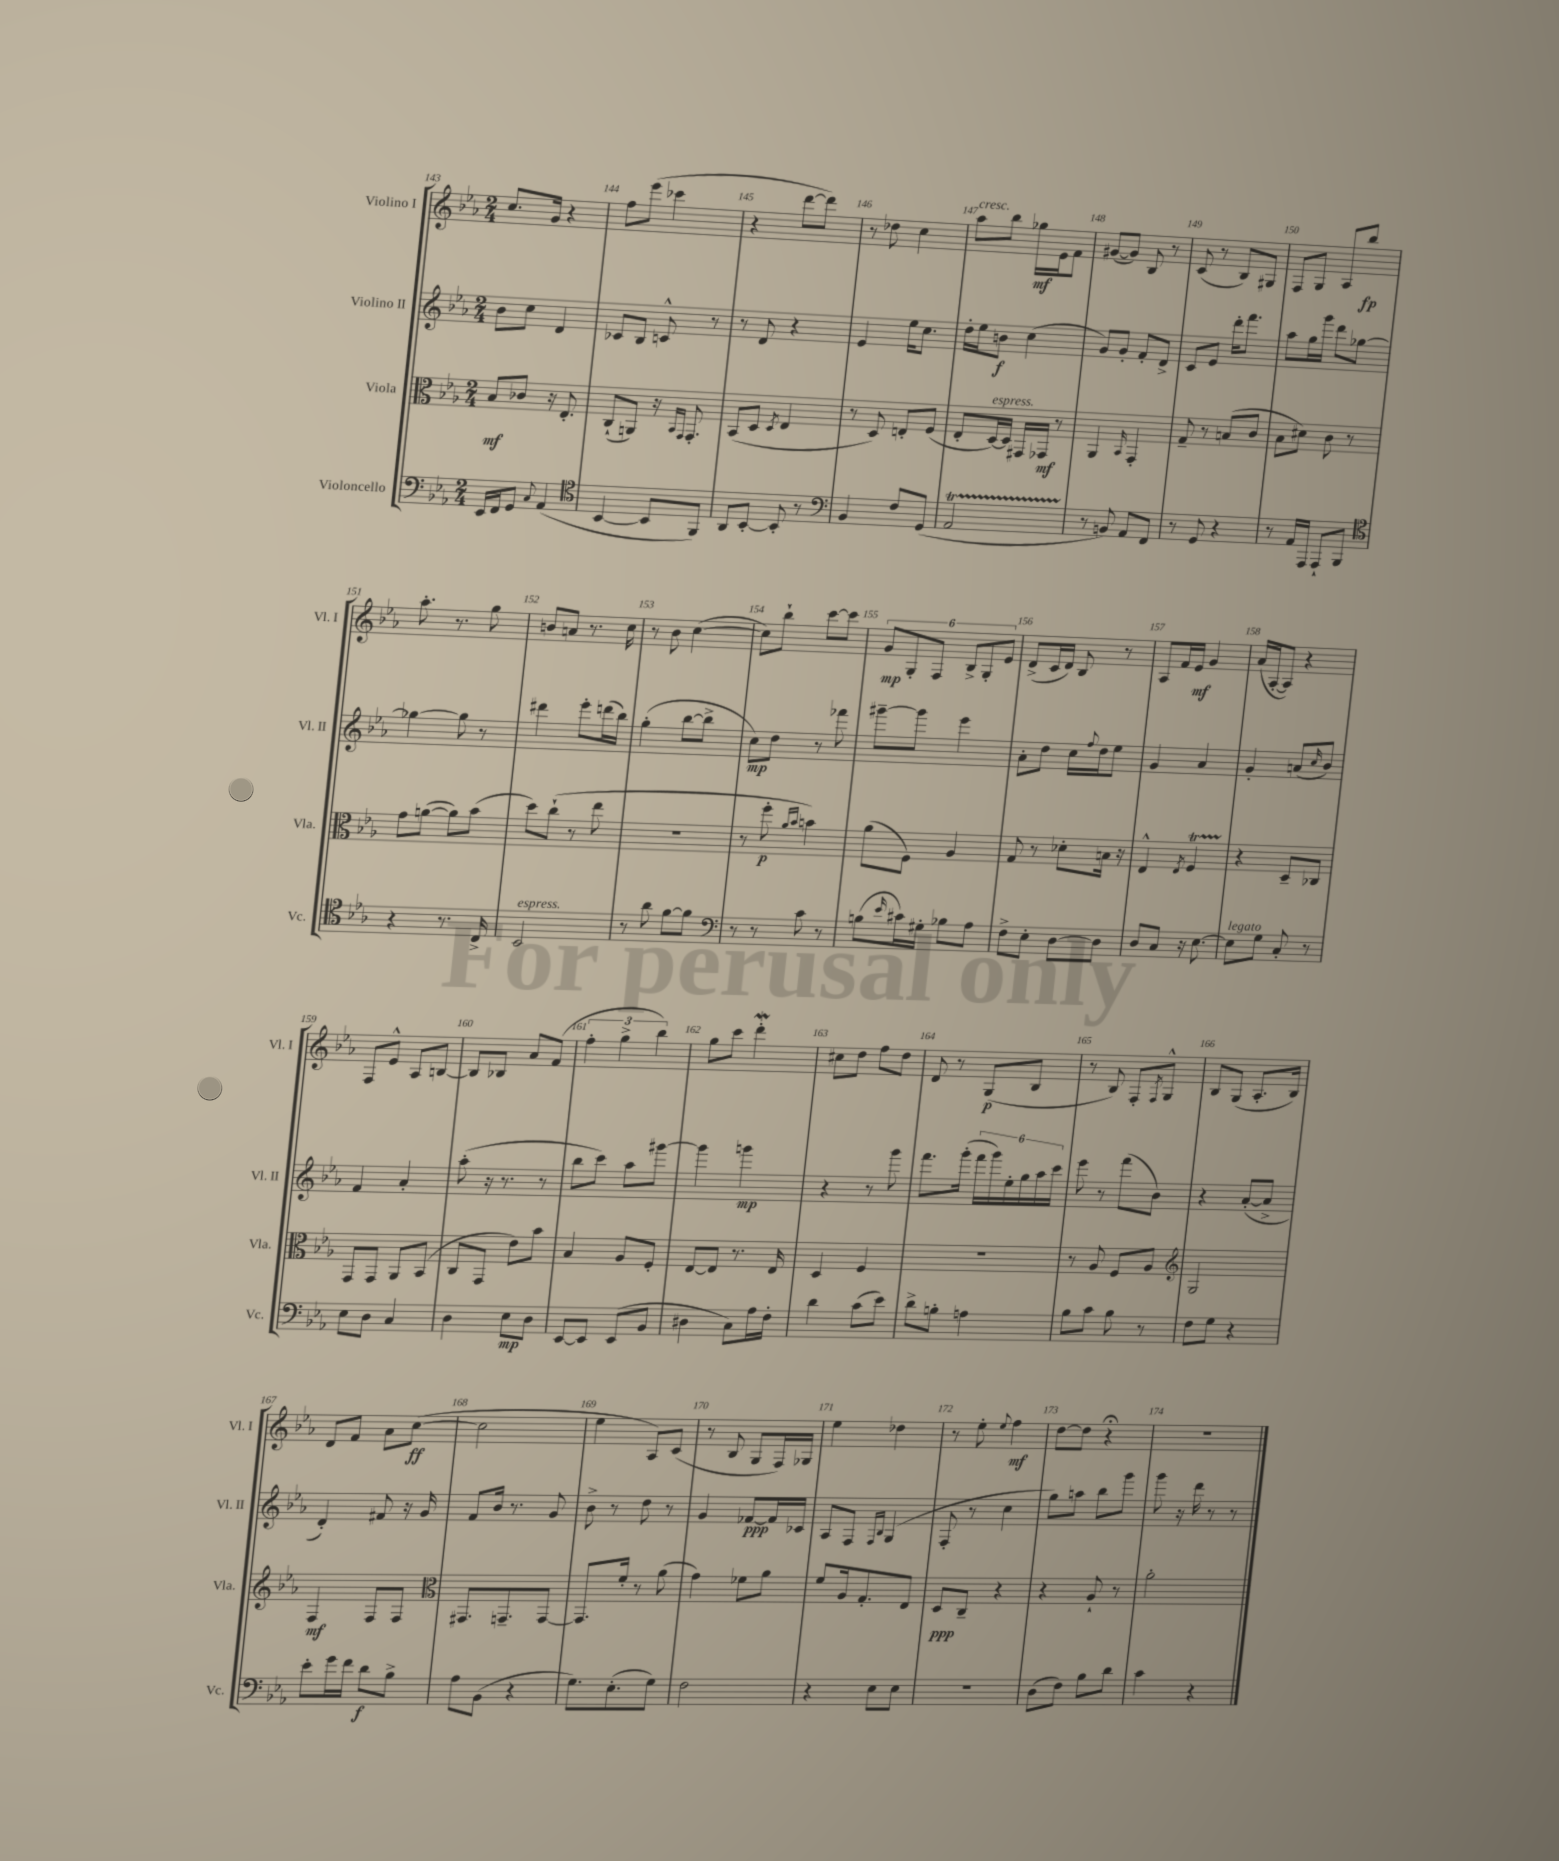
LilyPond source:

<<
\new StaffGroup <<
\new Staff = "s0" \with { instrumentName = "Violino I" shortInstrumentName = "Vl. I" } {
    \clef treble \key ees \major \numericTimeSignature \time 2/4
    c''8. g'16 r4 |
    f''8 ees'''8( ces'''4 |
    r4 d'''8~ d'''8) |
    r8 des''8 c''4 |
    aes''8^\markup { \italic "cresc." } bes''8 ges''16\mf ees'16 f'8 |
    gis'8~( gis'8) bes8 r8 |
    c'8( r8 bes8) gis8 |
    f8 g8 aes8 bes''8\fp |
    aes''8.-. r8. g''8 |
    b'8 a'8 r8. c''16 |
    r8 bes'8 c''4~( |
    c''8) bes''8-! c'''8~ c'''8 |
    \tuplet 6/4 { g'8\mp g8-. f8 bes8-> g8-. ees'8 } |
    d'8->( c'16 d'16) bes8 r8 |
    aes8 f'16 ees'16\mf g'4 |
    aes'16( aes16~-. aes8) r4 |
    f8 ees'8-^ aes8 b8~ |
    b8 bes8 aes'8 f'8( |
    \tuplet 3/2 { f''4-. g''4-> bes''4) } |
    g''8 c'''8 d'''4-.\mordent |
    cis''8 d''8 f''8 d''8 |
    d'8 r8 g8\p( bes8 |
    r8 bes8) f8-. \acciaccatura { f8 } g8-^ |
    bes8 g8( aes8.-. bes16) |
    d'8 f'8 aes'8 c''8~\ff( |
    c''2 |
    ees''4 aes8) c'8( |
    r8 bes8 g8 f16) ges16 |
    ees''4 des''4 |
    r8 ees''8-. \appoggiatura { ees''8 } f''4\mf |
    d''8~ d''8 r4\fermata |
    R2 \bar "|." |
}
\new Staff = "s1" \with { instrumentName = "Violino II" shortInstrumentName = "Vl. II" } {
    \clef treble \key ees \major \numericTimeSignature \time 2/4
    bes'8 c''8 d'4 |
    ces'8 bes8 c'8-^ r8 |
    r8 d'8 r4 |
    ees'4 ees''16 c''8. |
    d''16-. ees''16 b'8\f c''4( |
    g'8) g'8-. f'8-. d'8-> |
    c'8 ees'8 d'''16-. f'''8. |
    aes''8 g''16 g'''16 d'''8 ges''8~ |
    ges''4~ ges''8 r8 |
    dis'''4 ees'''8-. d'''16( bes''16) |
    g''4-.( bes''8~ bes''8-> |
    c''8\mp) d''8 r8 fes'''8 |
    gis'''8~-- gis'''8 ees'''4 |
    aes'8-. d''8 c''16 \appoggiatura { f''8 } d''16 ees''8 |
    g'4 aes'4 |
    g'4-. a'8( \grace { c''16 } bes'8) |
    f'4 aes'4-. |
    aes''8-.( r16 r8. r8 |
    bes''8 c'''8) aes''8 gis'''8~ |
    gis'''4 g'''4\mp |
    r4 r8 g'''8 |
    f'''8. g'''16-.( \tuplet 6/4 { f'''16 g'''16) ees''16-. g''16 aes''16 c'''16 } |
    ees'''8 r8 f'''8( bes'8) |
    r4 aes'8~-.( aes'8-> |
    d'4-.) fis'8 r16 g'16 |
    f'8 bes'16 r8. g'8 |
    bes'8-> r8 d''8 r8 |
    g'4 fes'8~\ppp fes'16 ces'16 |
    aes8 f8 \grace { f16 bes16 } g4( |
    f8-. r8 c''4 |
    g''8) a''8 bes''8 g'''8 |
    g'''8 r16 d'''16 r8 r8 \bar "|." |
}
\new Staff = "s2" \with { instrumentName = "Viola" shortInstrumentName = "Vla." } {
    \clef alto \key ees \major \numericTimeSignature \time 2/4
    bes8\mf ces'8 r16 ees8.-. |
    c8-!( a,8) r16 \grace { bes,16 g,16 } g,8.-. |
    bes,8( d8 \acciaccatura { d8 } ees4 |
    r8 d8) e8-. f8( |
    ees8-. d16~^\markup { \italic "espress." }) d16 gis,16 ges,16\mf r8 |
    aes,4 \grace { bes,16 } g,4-. |
    g8-- r8 b8( c'8 |
    bes8 dis'8) c'8 r8 |
    g'8 a'8~( a'8) bes'8( |
    d''8) c''8-!( r8 ees''8 |
    r2 |
    r8 f''8-.\p \grace { aes'16 bes'16 } b'4) |
    aes'8( f8) aes4 |
    g8 r8 des'8-. b16 r16 |
    ees4-^ \acciaccatura { ees8 } f4\startTrillSpan |
    r4\stopTrillSpan d8-- ces8 |
    g,8 g,8 aes,8 bes,8( |
    c8 g,8 ees'8) bes'8 |
    bes4 aes8 f8-. |
    ees8~ ees8 r8. ees16 |
    d4 f4 |
    R2 |
    r8 aes8 f8 aes8 |
    \clef treble g2 |
    f4\mf f8 f8 |
    \clef alto gis,8. g,8.-- g,8~ |
    g,8. f'16-. r8 aes'8( |
    g'4) fes'8 aes'8 |
    f'8 aes16 g8.-. ees8 |
    d8\ppp c8-- r4 |
    r4 aes8-! r8 |
    aes'2-. \bar "|." |
}
\new Staff = "s3" \with { instrumentName = "Violoncello" shortInstrumentName = "Vc." } {
    \clef bass \key ees \major \numericTimeSignature \time 2/4
    ees,16 f,16 g,8 \appoggiatura { c8 } aes,4( |
    \clef tenor bes,4~ bes,8 f,8) |
    aes,8 bes,8~-. bes,8-. r8 |
    \clef bass bes,4 f8 g,8( |
    aes,2\startTrillSpan |
    r8\stopTrillSpan b,8) aes,8 f,8 |
    r8 g,8 r4 |
    r8 aes,16 aes,,16 aes,,8-! bes,,8 |
    \clef tenor r4 r8. c16-> |
    bes,2^\markup { \italic "espress." } |
    r8 aes'8 f'8~ f'8 |
    \clef bass r8 r8 c'8 r8 |
    b8( \grace { ees'16 } cis'16) gis16-. bes8 aes8 |
    f8-> ees8-. d8~ d8 |
    d8 c8 r16 ees8.~ |
    ees8^\markup { \italic "legato" } g8 c8-. r8 |
    ees8 d8 c4 |
    d4 ees8\mp d8 |
    ees,8~ ees,8 ees,8( bes,8 |
    dis4 c8) aes16 f16-. |
    d'4 c'8( ees'8) |
    d'8-> b8-. a4 |
    bes8 c'8 bes8 r8 |
    f8 g8 r4 |
    ees'8-. g'16 f'16 d'8\f bes8-> |
    aes8 bes,8( r4 |
    g8.) ees8.-.( g8) |
    f2 |
    r4 ees8 ees8 |
    R2 |
    d8( f8) bes8 d'8 |
    c'4 r4 \bar "|." |
}
>>
>>
\layout { \context { \Score currentBarNumber = #143 \override BarNumber.break-visibility = ##(#f #t #t) barNumberVisibility = #all-bar-numbers-visible } }
